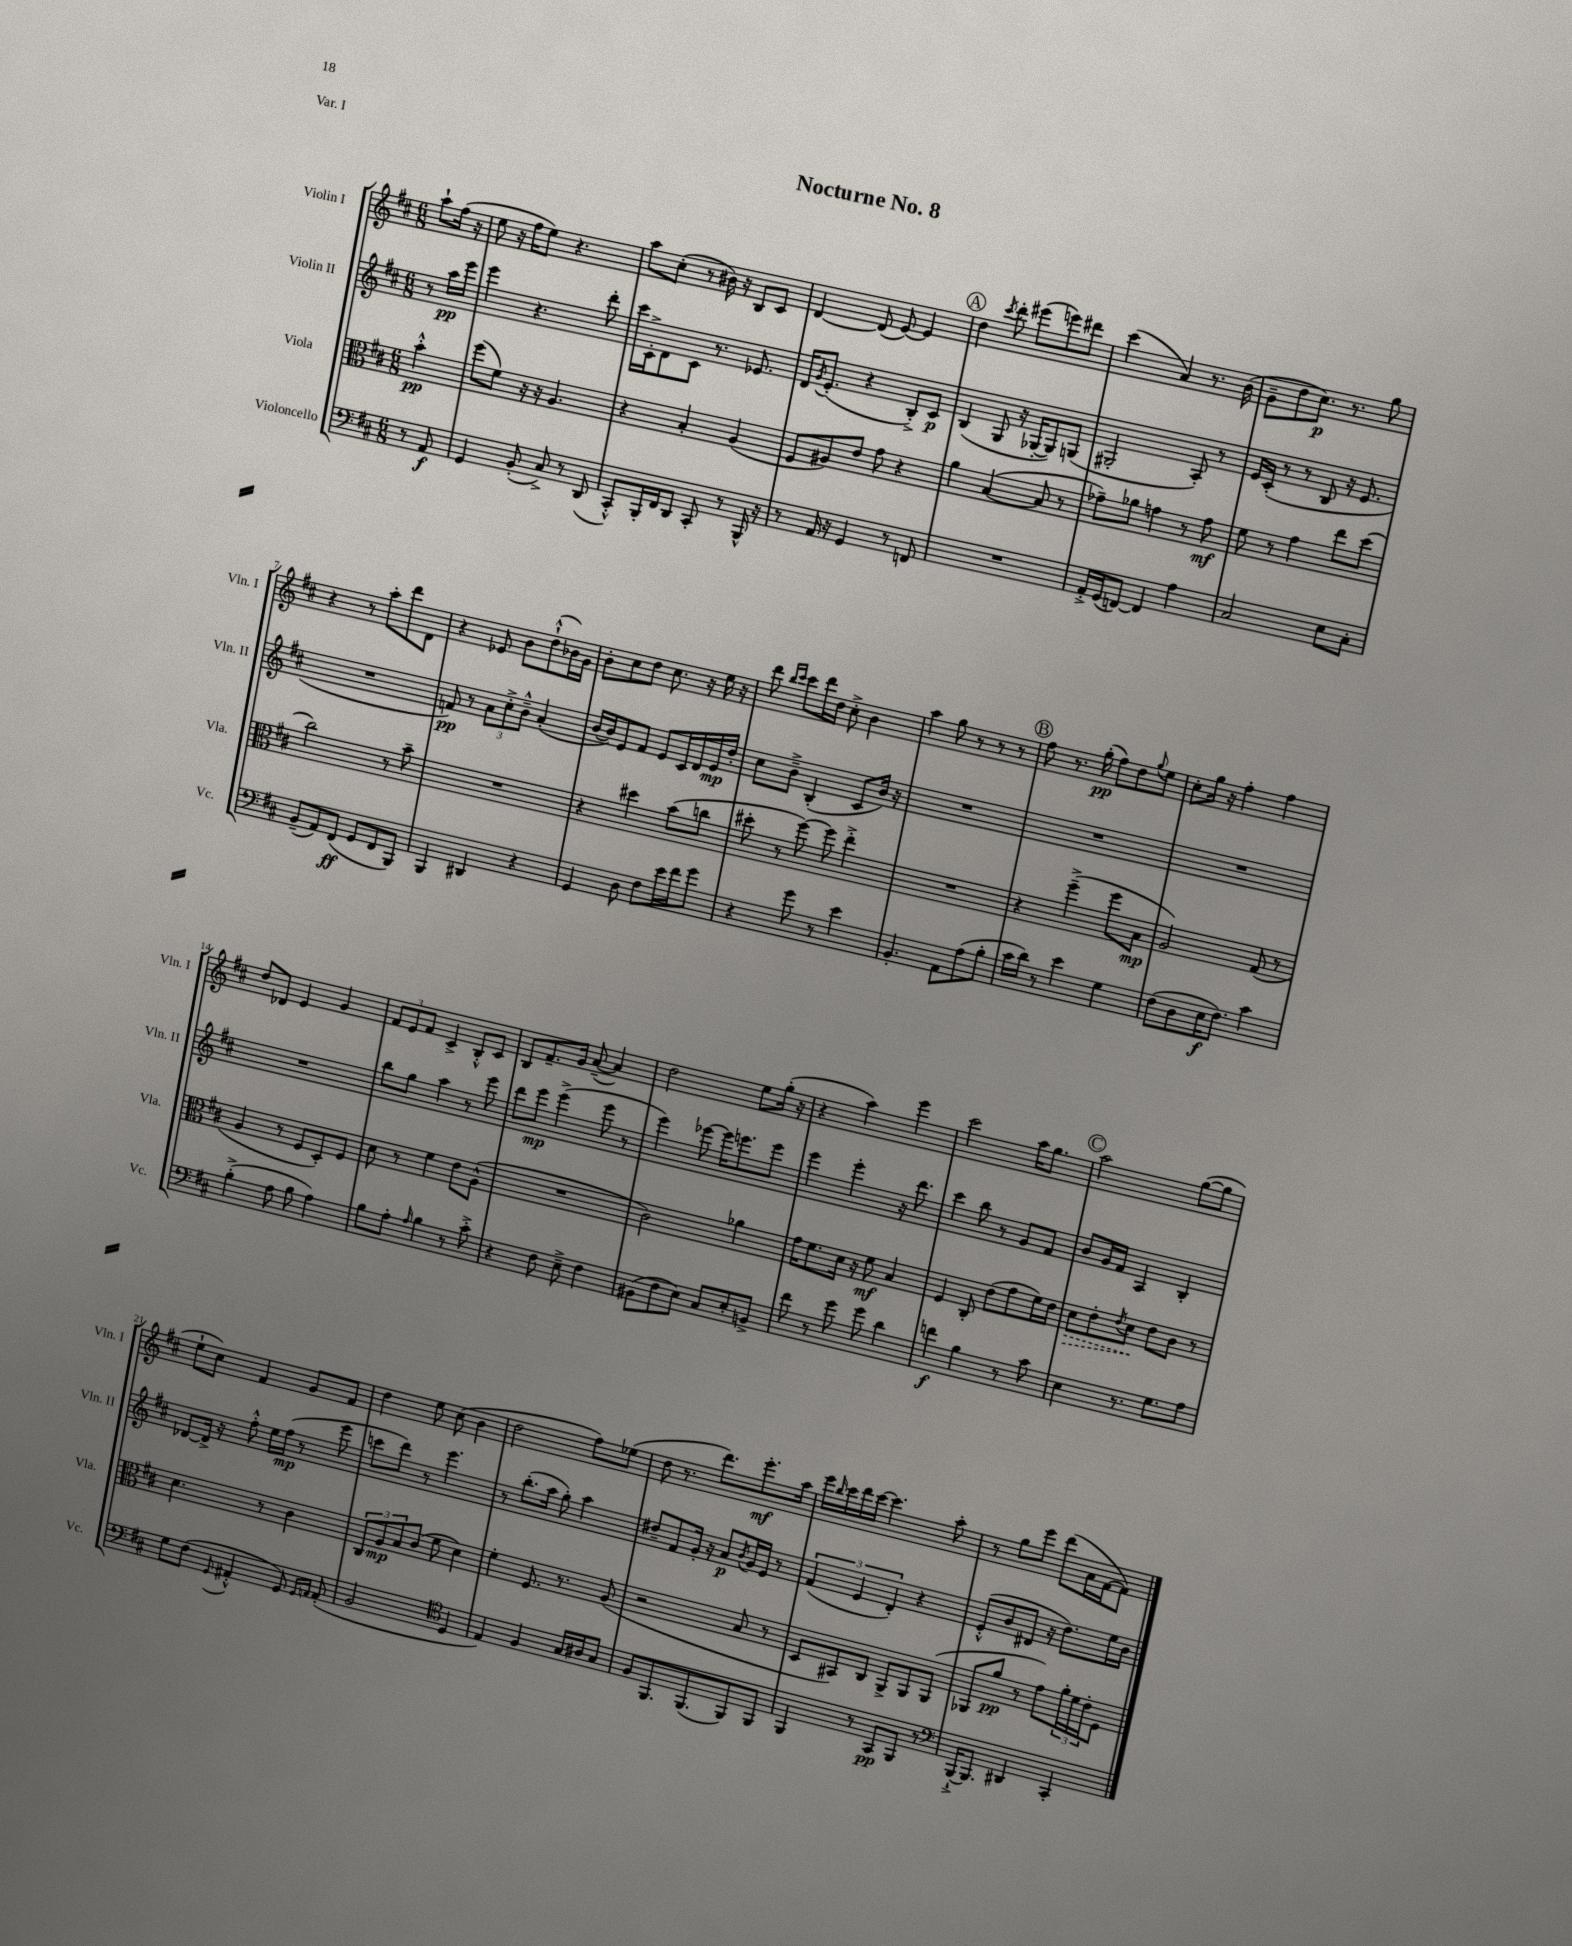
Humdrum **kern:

**kern	**dynam	**kern	**dynam	**kern	**dynam	**kern	**dynam
*part4	*part4	*part3	*part3	*part2	*part2	*part1	*part1
*staff4	*staff4	*staff3	*staff3	*staff2	*staff2	*staff1	*staff1
*I"Violoncello	*	*I"Viola	*	*I"Violin II	*	*I"Violin I	*
*I'Vc.	*	*I'Vla.	*	*I'Vln. II	*	*I'Vln. I	*
*clefF4	*	*clefC3	*	*clefG2	*	*clefG2	*
*k[f#c#]	*	*k[f#c#]	*	*k[f#c#]	*	*k[f#c#]	*
*M6/8	*	*M6/8	*	*M6/8	*	*M6/8	*
=	=	=	=	=	=	=	=
8r	.	4b'^^\	pp	8r	.	8aa`\L	.
8AA/	f	.	.	16aa\LL	pp	(16ff#\Jk	.
.	.	.	.	16eee\JJ	.	16r	.
=1	=1	=1	=1	=1	=1	=1	=1
4GG/	.	(8ff#\L	.	4eee\	.	8ee\	.
.	.	8f#\J)	.	.	.	16r	.
.	.	.	.	.	.	16ff#\KL	.
(8BB'/	.	16r	.	4.r	.	8ee\J)	.
.	.	16r	.	.	.	.	.
8C#^/)	.	4.A/	.	.	.	4.r	.
8r	.	.	.	.	.	.	.
(8DD/	.	.	.	8ddd'\	.	.	.
=2	=2	=2	=2	=2	=2	=2	=2
8CC#'^^/L)	.	4r	.	16ccc#\LL	.	8aa\L	.
.	.	.	.	16c#'^\J	.	.	.
16BBB'/L	.	.	.	8d\	.	(8cc#'\J	.
16FF#/J	.	.	.	.	.	.	.
8DD/J	.	4B'/	.	8c#\J	.	8r	.
8CC#'/	.	.	.	8.r	.	16b#X\)	.
.	.	.	.	.	.	16r	.
8r	.	(4A/	.	.	.	8B/L	.
.	.	.	.	8.e-X/	.	.	.
16BBB^^/	.	.	.	.	.	8c#/J	.
16r	.	.	.	.	.	.	.
=3	=3	=3	=3	=3	=3	=3	=3
8r	.	8F#/L	.	16d/KL	.	[4d/	.
.	.	.	.	8qg/	.	.	.
.	.	.	.	(8.e'/J	.	.	.
16AA/	.	8A#X/)	.	.	.	.	.
16r	.	.	.	.	.	.	.
4GG/	.	8e/J	.	4r	.	(8d/]	.
.	.	8g\	.	.	.	[8e/)	.
8r	.	4r	.	8B'^/L)	.	4e/]	.
8FFn/	.	.	.	8c#/J	p	.	.
!!LO:REH:place=s1:t=A
=4	=4	=4	=4	=4	=4	=4	=4
2.r	.	4a\	.	(4B/	.	4dd\	.
.	.	.	.	.	.	8qccc#/	.
.	.	([4B/	.	8G/	.	8ddd'\	.
.	.	.	.	16r	.	(8eee#X\L	.
.	.	.	.	[16G-X'/KL	.	.	.
.	.	8B/]	.	8G-/])	.	8eeen\)	.
.	.	8r	.	(8Gn/J	.	8ddd#X\J	.
=5	=5	=5	=5	=5	=5	=5	=5
16AA'^/LL	.	8g-X~\L)	.	2G#X'/	.	(4ccc#\	.
(16GG/J	.	.	.	.	.	.	.
[8FFn/J)	.	8a-X\J	.	.	.	.	.
4FF/]	.	4gn\	.	.	.	4a/)	.
4A\	.	8r	.	8A'/)	.	8.r	.
.	.	8g\	mf	8r	.	.	.
.	.	.	.	.	.	(16b\	.
=6	=6	=6	=6	=6	=6	=6	=6
2C#/	.	8f#\	.	16e/LL	.	8g~\L	.
.	.	.	.	(16c#'/JJ	.	.	.
.	.	8r	.	8r	.	8dd\	.
.	.	4g\	.	8r	.	8.cc#\J)	p
.	.	.	.	8B/	.	.	.
.	.	.	.	.	.	8.r	.
8E\L	.	8ee\L	.	16r	.	.	.
.	.	.	.	8.e/	.	.	.
8C#'\J	.	(8dd\J	.	.	.	8gg\	.
!!LO:LB:g=z
=7	=7	=7	=7	=7	=7	=7	=7
(8BB~/L	.	2cc#\)	.	2.r	.	4r	.
8AA/)	.	.	.	.	.	.	.
(8FF#/J	ff	.	.	.	.	8r	.
8GG/L	.	.	.	.	.	8aa'\L	.
8FF#/	.	8r	.	.	.	8ddd\	.
8BBB/J)	.	8b~\	.	.	.	8d\J	.
=8	=8	=8	=8	=8	=8	=8	=8
4BBB/	.	2.r	.	8fn/)	pp	4r	.
.	.	.	.	8r	.	.	.
4DD#X/	.	.	.	12a\L	.	8e-X/	.
.	.	.	.	12cc#'^\	.	.	.
.	.	.	.	.	.	8b\L	.
.	.	.	.	12b~^^\J	.	.	.
4r	.	.	.	(4a'/	.	(8dd`^^\	.
.	.	.	.	.	.	16b-X\L)	.
.	.	.	.	.	.	16g\JJ	.
=9	=9	=9	=9	=9	=9	=9	=9
4GG/	.	4r	.	[16b/LL	.	8b'\L	.
.	.	.	.	16b/J])	.	.	.
.	.	.	.	8e/	.	8cc#\	.
8D\	.	4dd#X\	.	8f#/J	.	8dd\J	.
8F#\L	.	.	.	8e/L	.	8.cc#\	.
16e\L	.	(8b\L	.	16c#/L	.	.	.
16f#\J	.	.	.	16d/	.	16r	.
8g\J	.	8ccn\J	.	16e/	mp	16ee\	.
.	.	.	.	16dd'/JJ	.	16r	.
=10	=10	=10	=10	=10	=10	=10	=10
4r	.	8dd#X'\	.	8cc#\L	.	8ddd\	.
.	.	.	.	.	.	16qqbb/LL	.
.	.	.	.	.	.	16qqccc#/JJ	.
.	.	8r	.	8b~^\J	.	8ccc#\L	.
8g\	.	[8ff#\)	.	(4B'/	.	16ddd\L	.
.	.	.	.	.	.	16dd\JJ	.
8r	.	8ff#\]	.	.	.	8cc#'^\	.
4e\	.	4ee'^\	.	8c#/L	.	4b\	.
.	.	.	.	16b/Jk)	.	.	.
.	.	.	.	16r	.	.	.
=11	=11	=11	=11	=11	=11	=11	=11
4.BB'/	.	2.r	.	2.r	.	4aa\	.
.	.	.	.	.	.	8gg\	.
8AA\L	.	.	.	.	.	8r	.
(8A\	.	.	.	.	.	8r	.
8B'\J	.	.	.	.	.	8r	.
!!LO:REH:place=s1:t=B
=12	=12	=12	=12	=12	=12	=12	=12
16c#\LL	.	4r	.	2.r	.	8ff#\	.
16d\JJ)	.	.	.	.	.	.	.
8r	.	.	.	.	.	8.r	.
4e\	.	(4ff#~^\	.	.	.	.	.
.	.	.	.	.	.	(16gg'\	pp
.	.	.	.	.	.	8ff#\L)	.
4G\	.	8ff#\L	.	.	.	8dd\	.
.	.	.	.	.	.	8qqgg/	.
.	.	8B\J	mp	.	.	8ee\J	.
=13	=13	=13	=13	=13	=13	=13	=13
(8F#\L	.	2A/)	.	2.r	.	8cc#'\L	.
8D\	.	.	.	.	.	16gg\Jk	.
.	.	.	.	.	.	16r	.
16E\K	f	.	.	.	.	4ff#'\	.
8.F#\J)	.	.	.	.	.	.	.
4c#\	.	(8G/	.	.	.	4ff#\	.
.	.	8r	.	.	.	.	.
!!LO:LB:g=z
=14	=14	=14	=14	=14	=14	=14	=14
(4B'^\	.	4A/	.	2.r	.	8dd/L	.
.	.	.	.	.	.	8d-X/J	.
8A\	.	8r	.	.	.	4e/	.
8B\	.	8F#/L	.	.	.	.	.
4A\)	.	8D'/)	.	.	.	4g/	.
.	.	8F#/J	.	.	.	.	.
=15	=15	=15	=15	=15	=15	=15	=15
8B\L	.	8d\	.	8bb\L	.	12f#/L	.
.	.	.	.	.	.	12e/	.
8A'\J	.	8r	.	8gg\J	.	.	.
.	.	.	.	.	.	12f#/J	.
16qqA/	.	.	.	.	.	.	.
4B\	.	4f#\	.	4aa\	.	4c#^/	.
8r	.	8e\L	.	8r	.	8B'^^/L	.
8c#'^\	.	(8A^^\J	.	8eee\	.	8c#/J	.
=16	=16	=16	=16	=16	=16	=16	=16
4r	.	2.r	.	8ddd\L	.	8B/L	.
.	.	.	.	8eee\J	mp	8.f#~/	.
8F#\	.	.	.	(4eee^\	.	.	.
.	.	.	.	.	.	16g/Jk	.
8E~^\	.	.	.	.	.	([8a~/	.
4F#\	.	.	.	8eee\	.	4a/])	.
.	.	.	.	8r	.	.	.
=17	=17	=17	=17	=17	=17	=17	=17
(8BB#X\L	.	2c#\)	.	4eee\)	.	2dd\	.
8F#\	.	.	.	.	.	.	.
8E\J)	.	.	.	[8eee-X\	.	.	.
8C#/L	.	.	.	16eee-\KL]	.	.	.
.	.	.	.	8.eeen\	.	.	.
8E'/	.	4a-X\	.	.	.	8ee\L	.
8BBn^/J	.	.	.	8eee\J	.	(16gg'\Jk	.
.	.	.	.	.	.	16r	.
=18	=18	=18	=18	=18	=18	=18	=18
8f#\	.	16g\KL	.	4eee\	.	4r	.
.	.	8.f#\	.	.	.	.	.
8r	.	.	.	.	.	.	.
8g\	.	16d\Jk	.	4eee'\	.	4aa\)	.
.	.	16r	.	.	.	.	.
8g\	.	8f#\	mf	.	.	.	.
4d\	.	4B/	.	16r	.	4eee\	.
.	.	.	.	8.ddd\	.	.	.
=19	=19	=19	=19	=19	=19	=19	=19
4fn\	f	4F#/	.	4ccc#\	.	2ccc#\	.
4B\	.	8C#'/	.	8bb\	.	.	.
.	.	(8e\L	.	8r	.	.	.
8r	.	8g\	.	8g/L	.	16aa\KL	.
.	.	.	.	.	.	8.gg\J	.
8c#\	.	16f#\L)	.	8f#/J	.	.	.
.	.	16e\JJ	.	.	.	.	.
!!LO:REH:place=s1:t=C
=20	=20	=20	=20	=20	=20	=20	=20
!	!	!	!LO:HP:b	!	!	!	!
4E\	.	8d\L	>	8b/L	.	2aa\	.
.	.	8e'\	.	16g/L	.	.	.
.	.	.	.	16f#/JJ	.	.	.
.	.	8qe/	.	.	.	.	.
8.r	.	8d\J	.	4A/	.	.	.
.	.	8e\L	]	.	.	.	.
8.G\L	.	.	.	.	.	.	.
.	.	8c#\J	.	4B'/	.	([8gg\L	.
8A\J	.	8r	.	.	.	8gg\J]	.
!!LO:LB:g=z
=21	=21	=21	=21	=21	=21	=21	=21
8G\L	.	4.d\	.	[8d-X/L	.	8ee`\L	.
(8F#\J	.	.	.	16d-^/Jk]	.	8cc#\J)	.
.	.	.	.	16r	.	.	.
8qqGG/	.	.	.	.	.	.	.
4AA#X'^^/	.	.	.	8ff#'^^\	.	4f#/	.
.	.	8r	.	16ee\LL	.	.	.
.	.	.	.	(16ff#\JJ	mp	.	.
8GG/)	.	4c#\	.	8r	.	8g/L	.
16qqGG/LL	.	.	.	.	.	.	.
16qqAAn/JJ	.	.	.	.	.	.	.
(8AA'/	.	.	.	8eee\	.	8f#/J	.
=22	=22	=22	=22	=22	=22	=22	=22
2BB/	.	12C#/L	.	8cccn\L	.	4dd\	.
.	.	12A/	mp	.	.	.	.
.	.	.	.	8ddd\J)	.	.	.
.	.	12B/	.	.	.	.	.
.	.	(8c#/J	.	8r	.	8ee\	.
.	.	8f#\	.	4.eee\	.	(8cc#\	.
*clefC4	*	*	*	*	*	*	*
4D/	.	4d\)	.	.	.	4b\	.
=23	=23	=23	=23	=23	=23	=23	=23
4E/)	.	4f#'\	.	8r	.	2dd\	.
.	.	.	.	(8.bb'\L	.	.	.
4F#/	.	8.F#/	.	.	.	.	.
.	.	.	.	16aa\Jk	.	.	.
.	.	.	.	8gg'\)	.	.	.
.	.	8.r	.	.	.	.	.
16G/LL	.	.	.	4aa\	.	8ff#\L)	.
16A#X/J	.	.	.	.	.	.	.
8G/J	.	(8A/	.	.	.	(8ee-X\J	.
=24	=24	=24	=24	=24	=24	=24	=24
8F#/L	.	2r	.	8dd#X~/L	.	8dd\	.
8.FF#/	.	.	.	8f#/	.	8.r	.
.	.	.	.	16g'/Jk	.	.	.
(8.FF#/	.	.	.	16r	.	8.ddd\L)	.
.	.	.	.	8a/L	p	.	.
.	.	.	.	8qb/	.	.	.
8FF#/)	.	8B/	.	16g/L	.	8.eee'\	mf
.	.	.	.	16e/JJ	.	.	.
8FF#/J	.	8r	.	8r	.	.	.
.	.	.	.	.	.	16aa\Jk	.
=25	=25	=25	=25	=25	=25	=25	=25
4FF#/	.	8D/L	.	(6f#/	.	16eee\LL	.
.	.	.	.	.	.	16qqbb/	.
.	.	.	.	.	.	16ccc#\	.
.	.	8BB#X/)	.	.	.	16ddd\	.
.	.	.	.	6e/	.	.	.
.	.	.	.	.	.	[16ccc#\JJ	.
8r	.	8C#/J	.	.	.	4.ccc#\]	.
.	.	.	.	6d'/)	.	.	.
8GG/L	pp	8AA^/L	.	.	.	.	.
8FF#/J	.	8AA/	.	4r	.	.	.
8r	.	(8AA/J	.	.	.	8aa'\	.
=26	=26	=26	=26	=26	=26	=26	=26
*clefF4	*	*	*	*	*	*	*
[16BBB`^/KL	.	8AA-X/L	.	(8e'^^/L	.	8r	.
8.BBB/J]	.	.	.	.	.	.	.
.	.	8a/J	pp	8b/	.	8gg\L	.
4DD#X/	.	8r	.	8d#X/J	.	8eee\J	.
.	.	8g\L)	.	16r	.	(8ddd\L	.
.	.	.	.	8.dd\L)	.	.	.
4CC#'/	.	24a'\L	.	.	.	16a\L	.
.	.	24f#\	.	.	.	.	.
.	.	.	.	.	.	[16f#\J	.
.	.	24e'\J	.	.	.	.	.
.	.	8F#\J	.	16ee\L	.	8f#\J])	.
.	.	.	.	16b\JJ	.	.	.
==	==	==	==	==	==	==	==
*-	*-	*-	*-	*-	*-	*-	*-
